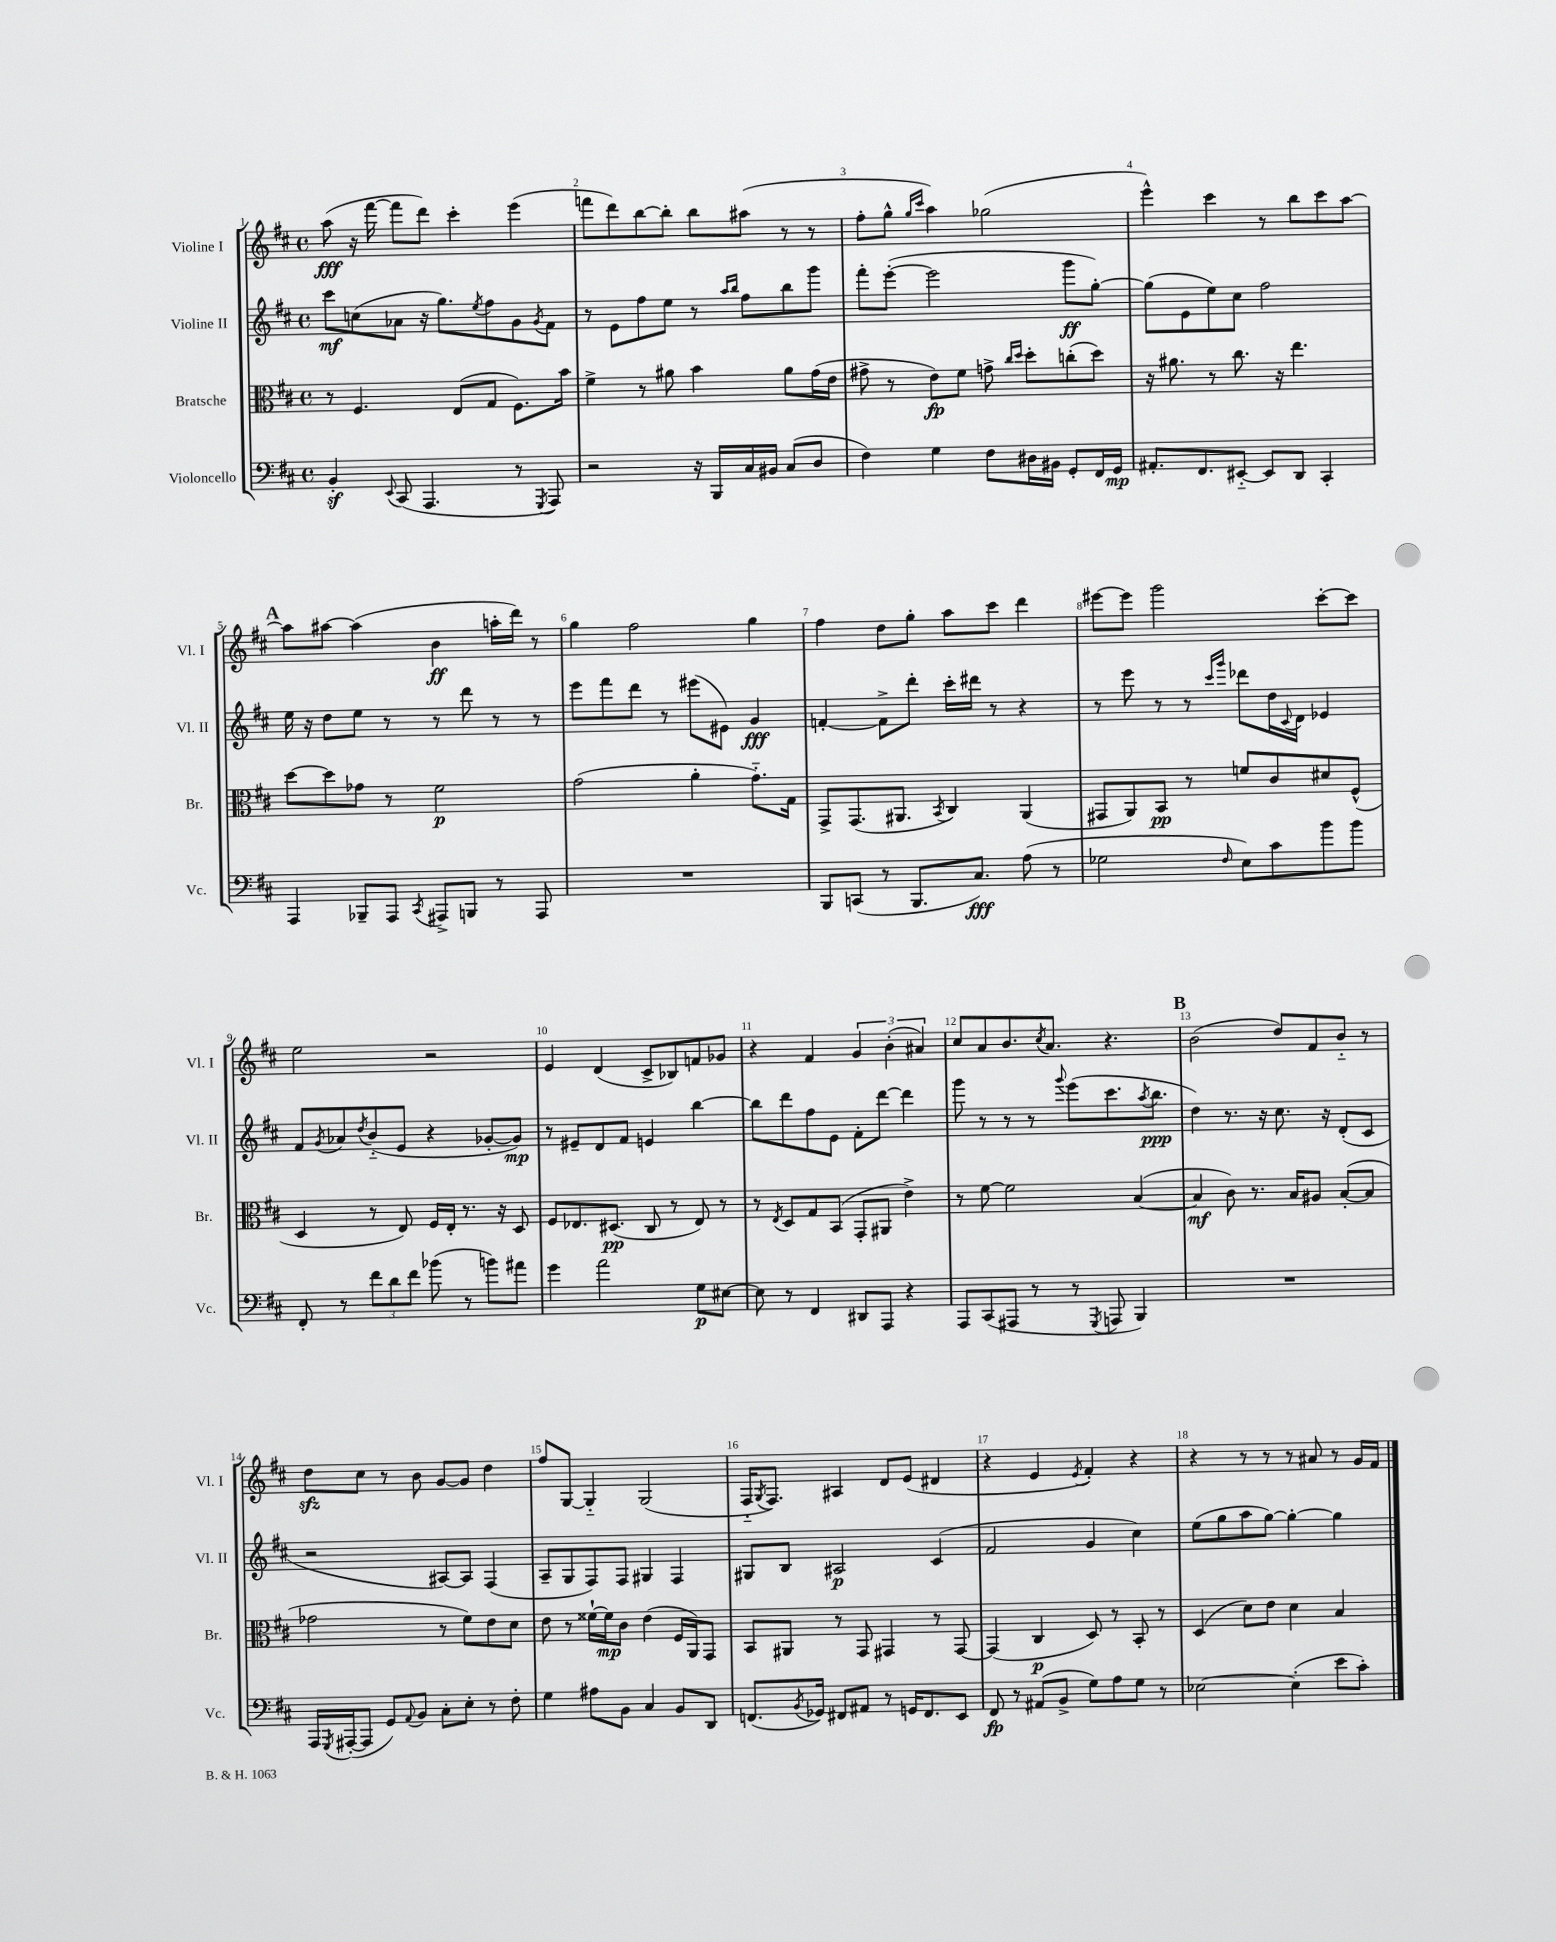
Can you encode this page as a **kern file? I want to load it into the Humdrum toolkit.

**kern	**dynam	**kern	**dynam	**kern	**dynam	**kern	**dynam
*part4	*part4	*part3	*part3	*part2	*part2	*part1	*part1
*staff4	*staff4	*staff3	*staff3	*staff2	*staff2	*staff1	*staff1
*I"Violoncello	*	*I"Bratsche	*	*I"Violine II	*	*I"Violine I	*
*I'Vc.	*	*I'Br.	*	*I'Vl. II	*	*I'Vl. I	*
*clefF4	*	*clefC3	*	*clefG2	*	*clefG2	*
*k[f#c#]	*	*k[f#c#]	*	*k[f#c#]	*	*k[f#c#]	*
*M4/4	*	*M4/4	*	*M4/4	*	*M4/4	*
*met(c)	*	*met(c)	*	*met(c)	*	*met(c)	*
=1	=1	=1	=1	=1	=1	=1	=1
4BBz'/	.	8r	.	8ccc#\L	mf	(8aa\	fff
.	.	4.F#/	.	(8ccn\	.	16r	.
.	.	.	.	.	.	[16fff#\	.
8qqEE/	.	.	.	.	.	.	.
(8CC#/	.	.	.	8a-X\J	.	8fff#\L]	.
4.AAA/	.	.	.	16r	.	8ddd\J)	.
.	.	.	.	8.gg\L)	.	.	.
.	.	(8E/L	.	.	.	4ccc#'\	.
.	.	.	.	8qee/	.	.	.
.	.	8G/J	.	8ff#\	.	.	.
8r	.	8.F#\L)	.	8g\	.	(4eee\	.
8qGGG/	.	.	.	8qg/	.	.	.
8AAA/)	.	.	.	8f#\J	.	.	.
.	.	16b\Jk	.	.	.	.	.
=2	=2	=2	=2	=2	=2	=2	=2
2r	.	4f#^\	.	8r	.	8fffn\L	.
.	.	.	.	8e\L	.	8ddd\)	.
.	.	8r	.	8ff#\	.	[8bb\	.
.	.	8a#X\	.	8ee\J	.	8bb'\J]	.
16r	.	4b\	.	8r	.	8bb\L	.
16BBB/LL	.	.	.	.	.	.	.
.	.	.	.	16qqaa/LL	.	.	.
.	.	.	.	16qqbb/JJ	.	.	.
16C#/	.	.	.	8ff#\L	.	(8aa#X\J	.
16BB#X/JJ	.	.	.	.	.	.	.
(8C#/L	.	8a#\L	.	8bb\	.	8r	.
8D/J	.	(16g\L	.	8ggg\J	.	8r	.
.	.	16e\JJ	.	.	.	.	.
=3	=3	=3	=3	=3	=3	=3	=3
4F#\)	.	8g#X^\	.	8fff#'\L	.	8ff#'\L	.
.	.	8r	.	([8eee'\J	.	8gg^^\J	.
.	.	.	.	.	.	16qqgg/LL	.
.	.	.	.	.	.	16qqccc#/JJ	.
4G\	.	8e\L)	fp	2eee\]	.	4aa\)	.
.	.	8f#\J	.	.	.	.	.
8F#\L	.	8gn^\	.	.	.	(2gg-X\	.
.	.	16qqcc#/LL	.	.	.	.	.
.	.	16qqdd/JJ	.	.	.	.	.
16D#X\L	.	8dd'\L	.	.	.	.	.
16BB#X\JJ	.	.	.	.	.	.	.
8GG'/L	.	(8ccn'\	.	8ggg\L	ff	.	.
16FF#/L	.	8dd\J)	.	[8gg'\J)	.	.	.
16GG/JJ	mp	.	.	.	.	.	.
=4	=4	=4	=4	=4	=4	=4	=4
8.AA#X'/L	.	16r	.	(8gg\L]	.	4eee^^\)	.
.	.	8.a#X\	.	.	.	.	.
.	.	.	.	8e\	.	.	.
8.FF#/	.	.	.	.	.	.	.
.	.	8r	.	8ee\)	.	4ccc#\	.
[8EE#X/J	.	8.cc#\	.	8cc#\J	.	.	.
8EE#/L]	.	.	.	2ff#\	.	8r	.
.	.	16r	.	.	.	.	.
8DD/J	.	4.ee\	.	.	.	8bb\L	.
4CC#'/	.	.	.	.	.	8ccc#\	.
.	.	.	.	.	.	[8aa\J	.
!!LO:LB:g=z
!!LO:REH:place=s1:t=A
=5	=5	=5	=5	=5	=5	=5	=5
4AAA/	.	[8dd\L	.	16ee\	.	8aa\L]	.
.	.	.	.	16r	.	.	.
.	.	8dd\]	.	8dd\L	.	[8aa#X\J	.
8BBB-X~/L	.	8g-X\J	.	8ee\J	.	(4aa#\]	.
8AAA/J	.	8r	.	8r	.	.	.
8qCC#/	.	.	.	.	.	.	.
8AAA#X^/L	.	2f#\	p	8r	.	4b\	ff
8BBBn/J	.	.	.	8ddd\	.	.	.
8r	.	.	.	8r	.	16aan'\LL	.
.	.	.	.	.	.	16ddd\JJ)	.
8AAA#/	.	.	.	8r	.	8r	.
=6	=6	=6	=6	=6	=6	=6	=6
1r	.	(2g\	.	8eee\L	.	4gg\	.
.	.	.	.	8fff#\	.	.	.
.	.	.	.	8ddd\J	.	2ff#\	.
.	.	.	.	8r	.	.	.
.	.	4a'\	.	(8eee#X\L	.	.	.
.	.	.	.	8e#X\J)	.	.	.
.	.	8.g\L)	.	4g/	fff	4gg\	.
.	.	16G\Jk	.	.	.	.	.
=7	=7	=7	=7	=7	=7	=7	=7
8BBB/L	.	8GG^/L	.	[4fn'/	.	4ff#\	.
(8CCn/J	.	(8.GG/	.	.	.	.	.
8r	.	.	.	8f^\L]	.	8dd\L	.
.	.	8.AA#X/J	.	.	.	.	.
8.BBB/L	.	.	.	8ddd'\J	.	8gg'\J	.
.	.	8qBB/	.	.	.	.	.
.	.	4C#/)	.	16ccc#'\LL	.	8aa\L	.
8.C#/J)	fff	.	.	16ddd#X\JJ	.	.	.
.	.	.	.	8r	.	8ccc#\J	.
(8A\	.	(4AA#/	.	4r	.	4ddd\	.
8r	.	.	.	.	.	.	.
=8	=8	=8	=8	=8	=8	=8	=8
2G-X\	.	8GG#X/L	.	8r	.	[8eee#X\L	.
.	.	8AA/)	.	8eee\	.	8eee#\J]	.
.	.	8BB/J	pp	8r	.	2ggg\	.
.	.	8r	.	8r	.	.	.
.	.	.	.	16qqccc#/LL	.	.	.
16qqF#/	.	.	.	16qqggg/JJ	.	.	.
8E\L)	.	8fn/L	.	8ddd-X\L	.	.	.
8c#\	.	8c#/	.	16dd\L	.	.	.
.	.	.	.	8qqc#/	.	.	.
.	.	.	.	16d\JJ	.	.	.
8b\	.	8d#X/	.	4e-X/	.	[8ccc#'\L	.
8b\J	.	(8F#^^/J	.	.	.	8ccc#\J]	.
!!LO:LB:g=z
=9	=9	=9	=9	=9	=9	=9	=9
8FF#'/	.	4D/	.	8f#/L	.	2ee\	.
.	.	.	.	8qg/	.	.	.
8r	.	.	.	8a-X/	.	.	.
.	.	.	.	8qdd/	.	.	.
12f#\L	.	8r	.	(8b/	.	.	.
12d\	.	.	.	.	.	.	.
.	.	8E/)	.	8e/J	.	.	.
12f#\J	.	.	.	.	.	.	.
(8b-X\	.	16F#/LL	.	4r	.	2r	.
.	.	16E'/JJ	.	.	.	.	.
8r	.	8.r	.	.	.	.	.
8bn\L)	.	.	.	[8g-X'/L	.	.	.
.	.	16r	.	.	.	.	.
8a#X\J	.	8D/	.	8g-/J])	mp	.	.
=10	=10	=10	=10	=10	=10	=10	=10
4g\	.	8F#/L	.	8r	.	4e/	.
.	.	8.E-X/	.	8e#X~/L	.	.	.
2a\	.	.	.	8d/	.	(4d/	.
.	.	(8.D#X/J	pp	.	.	.	.
.	.	.	.	8f#/J	.	.	.
.	.	8C#/	.	4en/	.	8c#^/L	.
.	.	8r	.	.	.	8B-X/)	.
8G\L	p	8E-/)	.	[4bb\	.	8fn/	.
[8E#X\J	.	8r	.	.	.	8g-X/J	.
=11	=11	=11	=11	=11	=11	=11	=11
8E#\]	.	8r	.	8bb\L]	.	4r	.
.	.	8qE/	.	.	.	.	.
8r	.	8D/L	.	8ddd\	.	.	.
4FF#/	.	8G/	.	8ff#\	.	4f#/	.
.	.	(8BB/J	.	8e\J	.	.	.
8DD#X/L	.	8GG'/L	.	8f#'\L	.	6g/	.
8AAA/J	.	8AA#X/J	.	[8ddd\J	.	.	.
.	.	.	.	.	.	(6b'\	.
4r	.	4e^\)	.	4ddd\]	.	.	.
.	.	.	.	.	.	6a#X/)	.
=12	=12	=12	=12	=12	=12	=12	=12
8AAA/L	.	8r	.	8ggg\	.	8cc#/L	.
(8CC#/	.	[8f#\	.	8r	.	8a/	.
8AAA#X/J	.	2f#\]	.	8r	.	8.b/	.
8r	.	.	.	8r	.	.	.
.	.	.	.	.	.	8qcc#/	.
.	.	.	.	.	.	8.a/J	.
.	.	.	.	8qqggg/	.	.	.
8r	.	.	.	(8eee\L	.	.	.
8qGGG/	.	.	.	.	.	.	.
8AAAn/	.	.	.	8.ccc#\	.	4.r	.
4BBB/)	.	([4B/	.	.	.	.	.
.	.	.	.	8qaa/	.	.	.
.	.	.	.	8.bb\J	ppp	.	.
!!LO:REH:place=s1:t=B
=13	=13	=13	=13	=13	=13	=13	=13
1r	.	4B/]	mf	4dd\)	.	(2b\	.
.	.	8c#\)	.	8.r	.	.	.
.	.	8.r	.	.	.	.	.
.	.	.	.	16r	.	.	.
.	.	.	.	8.cc#\	.	8dd/L)	.
.	.	16B/KL	.	.	.	.	.
.	.	8A#X/J	.	.	.	8f#/	.
.	.	.	.	16r	.	.	.
.	.	([8B'/L	.	(8d'/L	.	8b/J	.
.	.	8B/J]	.	8c#/J	.	8r	.
!!LO:LB:g=z
=14	=14	=14	=14	=14	=14	=14	=14
16AAA/LL	.	2g-X\	.	2r	.	8ddzz\L	.
8qGGG/	.	.	.	.	.	.	.
([16AAA#X'/J	.	.	.	.	.	.	.
8AAA#/J]	.	.	.	.	.	8cc#\J	.
8GG/L)	.	.	.	.	.	8r	.
8qqAA/	.	.	.	.	.	.	.
8BB/J	.	.	.	.	.	8b\	.
8C#'\L	.	8r	.	[8A#X/L)	.	[8g/L	.
8E'\J	.	8f#\L)	.	8A#/J]	.	8g/J]	.
8r	.	8e\	.	(4F#/	.	4dd\	.
8F#'\	.	8d\J	.	.	.	.	.
=15	=15	=15	=15	=15	=15	=15	=15
4G\	.	8e\	.	8A~/L	.	8ff#/L	.
.	.	8r	.	8G/	.	[8G/J	.
8A#X\L	.	[16f##X`\LL	.	8F#/)	.	4G/]	.
.	.	16f##\J]	mp	.	.	.	.
8BB\J	.	8c#\J	.	8F#/J	.	.	.
4C#/	.	(4e\	.	4G#X/	.	(2G/	.
8BB/L	.	16F#/LL	.	4F#/	.	.	.
.	.	16AA/J)	.	.	.	.	.
8DD/J	.	8GG/J	.	.	.	.	.
=16	=16	=16	=16	=16	=16	=16	=16
(8.FFn/L	.	8BB/L	.	8G#X/L	.	16F#/KL	.
.	.	.	.	.	.	8qG/	.
.	.	.	.	.	.	8.F#/J)	.
.	.	8AA#X/J	.	8B/J	.	.	.
8qBB/	.	.	.	.	.	.	.
16GG-X/Jk)	.	.	.	.	.	.	.
8FF#X/L	.	8r	.	2A#X/	p	4A#X/	.
8AA#X/J	.	8GG/	.	.	.	.	.
8r	.	4GG#X/	.	.	.	8d/L	.
16GGn/KL	.	.	.	.	.	(8e/J	.
8.FF#/	.	.	.	.	.	.	.
.	.	8r	.	(4c#/	.	4d#X/	.
8EE/J	.	[8GG#/	.	.	.	.	.
=17	=17	=17	=17	=17	=17	=17	=17
8FF#/	fp	(4GG#/]	.	2f#/	.	4r	.
8r	.	.	.	.	.	.	.
(8AA#X/L	.	4C#/	p	.	.	4e/	.
8BB^/J	.	.	.	.	.	.	.
.	.	.	.	.	.	8qe/	.
8G\L)	.	8D/)	.	4g/	.	4f#'/)	.
8A\	.	8r	.	.	.	.	.
8G\J	.	8BB'/	.	4cc#\)	.	4r	.
8r	.	8r	.	.	.	.	.
=18	=18	=18	=18	=18	=18	=18	=18
[2E-X\	.	(4D/	.	(8ee\L	.	4r	.
.	.	.	.	8gg\	.	.	.
.	.	8d\L)	.	8aa\	.	8r	.
.	.	8e\J	.	[8gg\J)	.	8r	.
(4E-'\]	.	4d\	.	4gg'\_	.	8r	.
.	.	.	.	.	.	8a#X/	.
8e\L	.	4B/	.	4gg\]	.	8r	.
8c#'\J)	.	.	.	.	.	16g/LL	.
.	.	.	.	.	.	16f#/JJ	.
==	==	==	==	==	==	==	==
*-	*-	*-	*-	*-	*-	*-	*-
